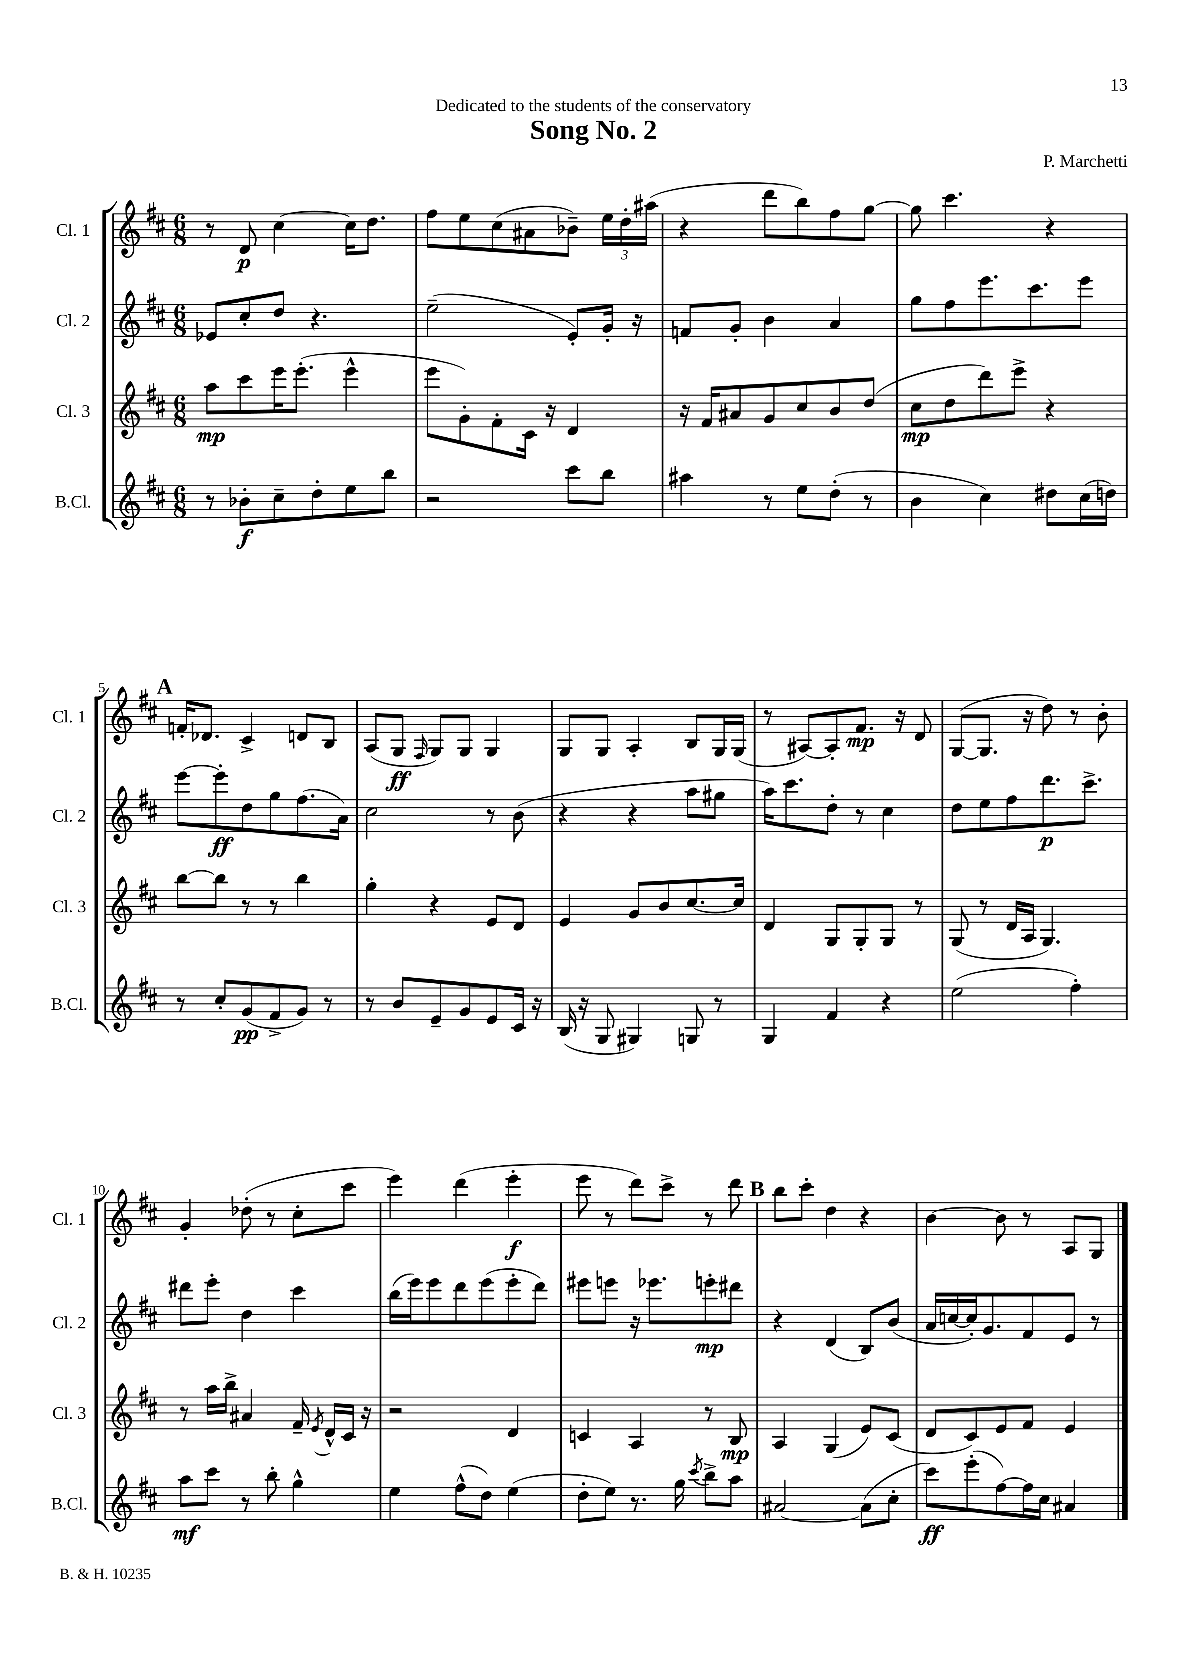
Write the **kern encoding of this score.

**kern	**kern	**kern	**kern
*staff4	*staff3	*staff2	*staff1
*clefG2	*clefG2	*clefG2	*clefG2
*k[f#c#]	*k[f#c#]	*k[f#c#]	*k[f#c#]
*M6/8	*M6/8	*M6/8	*M6/8
8r	8aa	8e-	8r
8b-'	8ccc#	8cc#'	8d
8cc#~	16eee	8dd	[4cc#
.	(8.eee'	.	.
8dd'	.	4.r	.
8ee	4eee^^	.	16cc#]
.	.	.	8.dd
8bb	.	.	.
=	=	=	=
2r	8eee	(2ee~	8ff#
.	8g')	.	8ee
.	8f#'	.	(8cc#
.	16c#	.	8a#
.	16r	.	.
8ccc#	4d	8e')	8b-~)
8bb	.	16g'	24ee
.	.	.	24dd'
.	.	16r	.
.	.	.	(24aa#
=	=	=	=
4aa#	16r	8f	4r
.	16f#	.	.
.	8a#	8g'	.
8r	8g	4b	8ddd
8ee	8cc#	.	8bb)
(8dd'	8b	4a	8ff#
8r	(8dd	.	[8gg
=	=	=	=
4b	8cc#	8gg	8gg]
.	8dd	8ff#	4.ccc#
4cc#)	8ddd)	8.eee	.
.	8eee^	.	.
.	.	8.ccc#	.
8dd#	4r	.	4r
(16cc#	.	8eee	.
16dd)	.	.	.
=	=	=	=
8r	[8bb	[8eee	16f'
.	.	.	8.d-
8cc#'	8bb]	8eee']	.
(8g	8r	8dd	4c#^
8f#^	8r	8gg	.
8g)	4bb	(8.ff#	8d
8r	.	.	8B
.	.	16a)	.
=	=	=	=
8r	4gg'	2cc#	(8A
8b	.	.	8G
.	.	.	16qqF#
8e~	4r	.	8G)
8g	.	.	8G
8e	8e	8r	4G
16c#	8d	(8b	.
16r	.	.	.
=	=	=	=
(16B	4e	4r	8G
16r	.	.	.
8G	.	.	8G
4G#)	8g	4r	4A'
.	8b	.	.
8G	[8.cc#	8aa	8B
8r	.	8gg#	16G
.	16cc#]	.	(16G
=	=	=	=
4G	4d	16aa)	8r
.	.	8.ccc#	.
.	.	.	[8A#)
4f#	8G	8dd'	8A#']
.	8G'	8r	8.f#
4r	8G	4cc#	.
.	.	.	16r
.	8r	.	8d
=	=	=	=
(2ee	(8G	8dd	([8G
.	8r	8ee	8.G]
.	16d	8ff#	.
.	16A	.	16r
.	4.G)	8.ddd	8dd)
4ff#')	.	.	8r
.	.	8.ccc#^	.
.	.	.	8b'
=	=	=	=
8aa	8r	8ddd#	4g'
8ccc#	16aa	8eee'	.
.	16bb^	.	.
8r	4a#	4dd	(8dd-'
8bb'	.	.	8r
4gg^^	16f#~	4ccc#	8cc#'
.	8qe	.	.
.	16d^^	.	.
.	16c#	.	8ccc#
.	16r	.	.
=	=	=	=
4ee	2r	(16bb	4eee)
.	.	16eee)	.
.	.	8eee	.
(8ff#^^	.	8ddd	(4ddd
8dd)	.	(8eee	.
(4ee	4d	8eee'	4eee'
.	.	8ddd)	.
=	=	=	=
8dd'	4c	8eee#	8eee
8ee)	.	8eee	8r
8.r	4A	16r	8ddd)
.	.	8.eee-	.
.	.	.	8ccc#^
16gg	.	.	.
8qccc#	.	.	.
8bb^	8r	8eee'	8r
8aa	8B	8ddd#	8ddd
=	=	=	=
[2a#	4A	4r	8bb
.	.	.	8ccc#'
.	(4G	(4d	4dd
(8a#]	8e)	8B)	4r
8cc#'	(8c#	(8b	.
=	=	=	=
8ccc#)	8d	16a	[4b
.	.	[16cc	.
(8eee'	8c#)	16cc'])	.
.	.	8.g	.
[8ff#)	8e	.	8b]
16ff#]	8f#	8f#	8r
16cc#	.	.	.
4a#	4e	8e	8A
.	.	8r	8G
==	==	==	==
*-	*-	*-	*-
